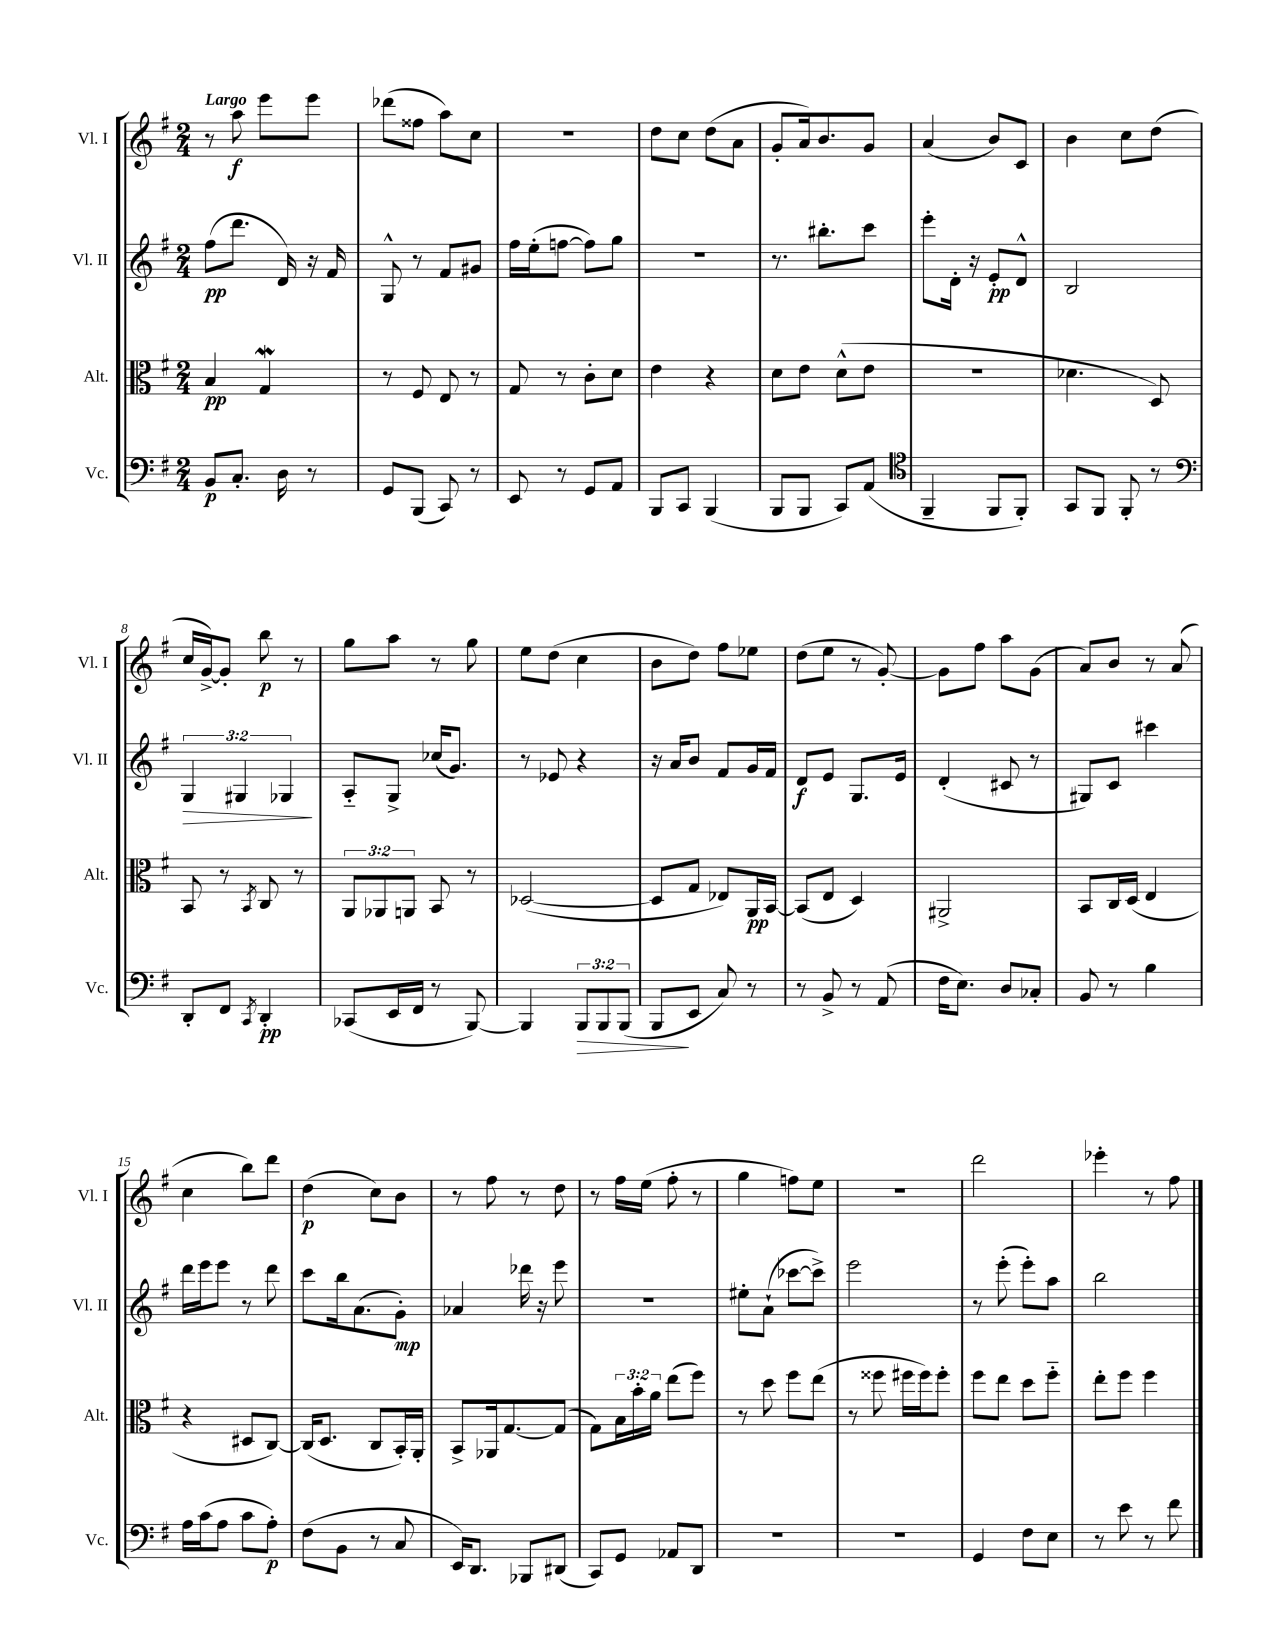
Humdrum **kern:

**kern	**kern	**kern	**kern
*staff4	*staff3	*staff2	*staff1
*clefF4	*clefC3	*clefG2	*clefG2
*k[f#]	*k[f#]	*k[f#]	*k[f#]
*M2/4	*M2/4	*M2/4	*M2/4
8BB/L	4B/	(8ff#\L	8r
8.C'/J	.	8.ddd\J	8aa\
.	4G/	.	8eee\L
16D\	.	16d/)	.
8r	.	16r	8eee\J
.	.	16f#/	.
=	=	=	=
8GG/L	8r	8G^^/	(8ddd-\L
(8BBB/J	8F#/	8r	8ff##\J
8CC/)	8E/	8f#/L	8aa\L)
8r	8r	8g#/J	8cc\J
=	=	=	=
8EE/	8G/	16ff#\LL	2r
.	.	(16ee'\J	.
8r	8r	[8ff\J	.
8GG/L	8c'\L	8ff\]L)	.
8AA/J	8d\J	8gg\J	.
=	=	=	=
8BBB/L	4e\	2r	8dd\L
8CC/J	.	.	8cc\J
(4BBB/	4r	.	(8dd\L
.	.	.	8a\J
=	=	=	=
8BBB/L	8d\L	8.r	8g'/L
8BBB/J	8e\J	.	16a/k)
.	.	8.bb#'\L	8.b/
8CC/L)	(8d^^\L	.	.
(8AA/J	8e\J	8ccc\J	8g/J
=	=	=	=
*clefC4	*	*	*
4FF#~/	2r	8eee'\L	(4a/
.	.	16d'\Jk	.
.	.	16r	.
8FF#/L	.	8e'/L	8b/L)
8FF#'/J)	.	8d^^/J	8c/J
=	=	=	=
8GG/L	4.d-\	2B/	4b\
8FF#/J	.	.	.
8FF#'/	.	.	8cc\L
8r	8D/)	.	(8dd\J
=	=	=	=
*clefF4	*	*	*
8DD'/L	8BB/	6G/	16cc/LL
.	.	.	[16g^/J)
8FF#/J	8r	.	8g'/]J
.	.	6G#/	.
8qCC/	8qBB/	.	.
4DD'/	8C/	.	8bb\
.	.	6G-/	.
.	8r	.	8r
=	=	=	=
(8CC-/L	12AA/L	8A'~/L	8gg\L
.	12AA-/	.	.
16EE/L	.	8G^/J	8aa\J
.	12AA/J	.	.
16FF#/JJ	.	.	.
8r	8BB/	(16cc-/LK	8r
.	.	8.g/J)	.
[8BBB/)	8r	.	8gg\
=	=	=	=
4BBB/]	([2D-/	8r	8ee\L
.	.	8e-/	(8dd\J
12BBB/L	.	4r	4cc\
12BBB/	.	.	.
(12BBB/J	.	.	.
=	=	=	=
8BBB/L	8D-/]L	16r	8b\L
.	.	16a/LK	.
8EE/J	8G/J	8b/J	8dd\J)
8C/)	8E-/L)	8f#/L	8ff#\L
8r	16AA/L	16g/L	8ee-\J
.	[16BB/JJ	16f#/JJ	.
=	=	=	=
8r	(8BB/]L	8d/L	(8dd\L
8BB^/	8E/J	8e/J	8ee\J
8r	4D/)	8.G/L	8r
(8AA/	.	.	[8g'/)
.	.	16e/Jk	.
=	=	=	=
16F#\LK	2AA#^/	(4d'/	8g\]L
8.E\J)	.	.	.
.	.	.	8ff#\J
8D/L	.	8c#/	8aa\L
8C-'/J	.	8r	(8g\J
=	=	=	=
8BB/	8BB/L	8G#/L)	8a/L)
8r	16C/L	8c/J	8b/J
.	(16D/JJ	.	.
4B\	4E/	4ccc#\	8r
.	.	.	(8a/
=	=	=	=
16A\LL	4r	16ddd\LL	4cc\
(16c\J	.	16eee\J	.
8A\J	.	8eee\J	.
8c\L	8D#/L	8r	8bb\L)
8A'\J)	[8C/J)	8ddd\	8ddd\J
=	=	=	=
(8F#\L	(16C/]LK	8ccc\L	(4dd\
.	8.D/J	.	.
8BB\J	.	16bb\k	.
.	.	(8.a\	.
8r	8C/L	.	8cc\L)
8C/	16BB'/L)	8g'\J)	8b\J
.	16AA'/JJ	.	.
=	=	=	=
16EE/LK)	8BB^/L	4a-/	8r
8.DD/J	.	.	.
.	16AA-/k	.	8ff#\
.	[8.G/	.	.
8BBB-/L	.	16ddd-\	8r
.	.	16r	.
(8DD#/J	(8G/]J	8eee\	8dd\
=	=	=	=
8CC/L)	8G\L)	2r	8r
8GG/J	24B\L	.	16ff#\LL
.	24b'\	.	.
.	.	.	(16ee\JJ
.	24a\JJ	.	.
8AA-/L	(8ee\L	.	8ff#'\
8DD/J	8ff#\J)	.	8r
=	=	=	=
2r	8r	8ee#'\L	4gg\
.	8dd\	(8a`\J	.
.	8ff#\L	[8ccc-\L	8ff\L)
.	(8ee\J	8ccc-^\]J)	8ee\J
=	=	=	=
2r	8r	2eee\	2r
.	8ff##\	.	.
.	16ff#\LL	.	.
.	16ff#\J)	.	.
.	8ff#'\J	.	.
=	=	=	=
4GG/	8ff#\L	8r	2ddd\
.	8ee\J	(8eee'\	.
8F#\L	8dd\L	8eee'\L)	.
8E\J	8ff#'~\J	8aa\J	.
=	=	=	=
8r	8ee'\L	2bb\	4eee-'\
8e\	8ff#\J	.	.
8r	4ff#\	.	8r
8f#\	.	.	8ff#\
==	==	==	==
*-	*-	*-	*-
